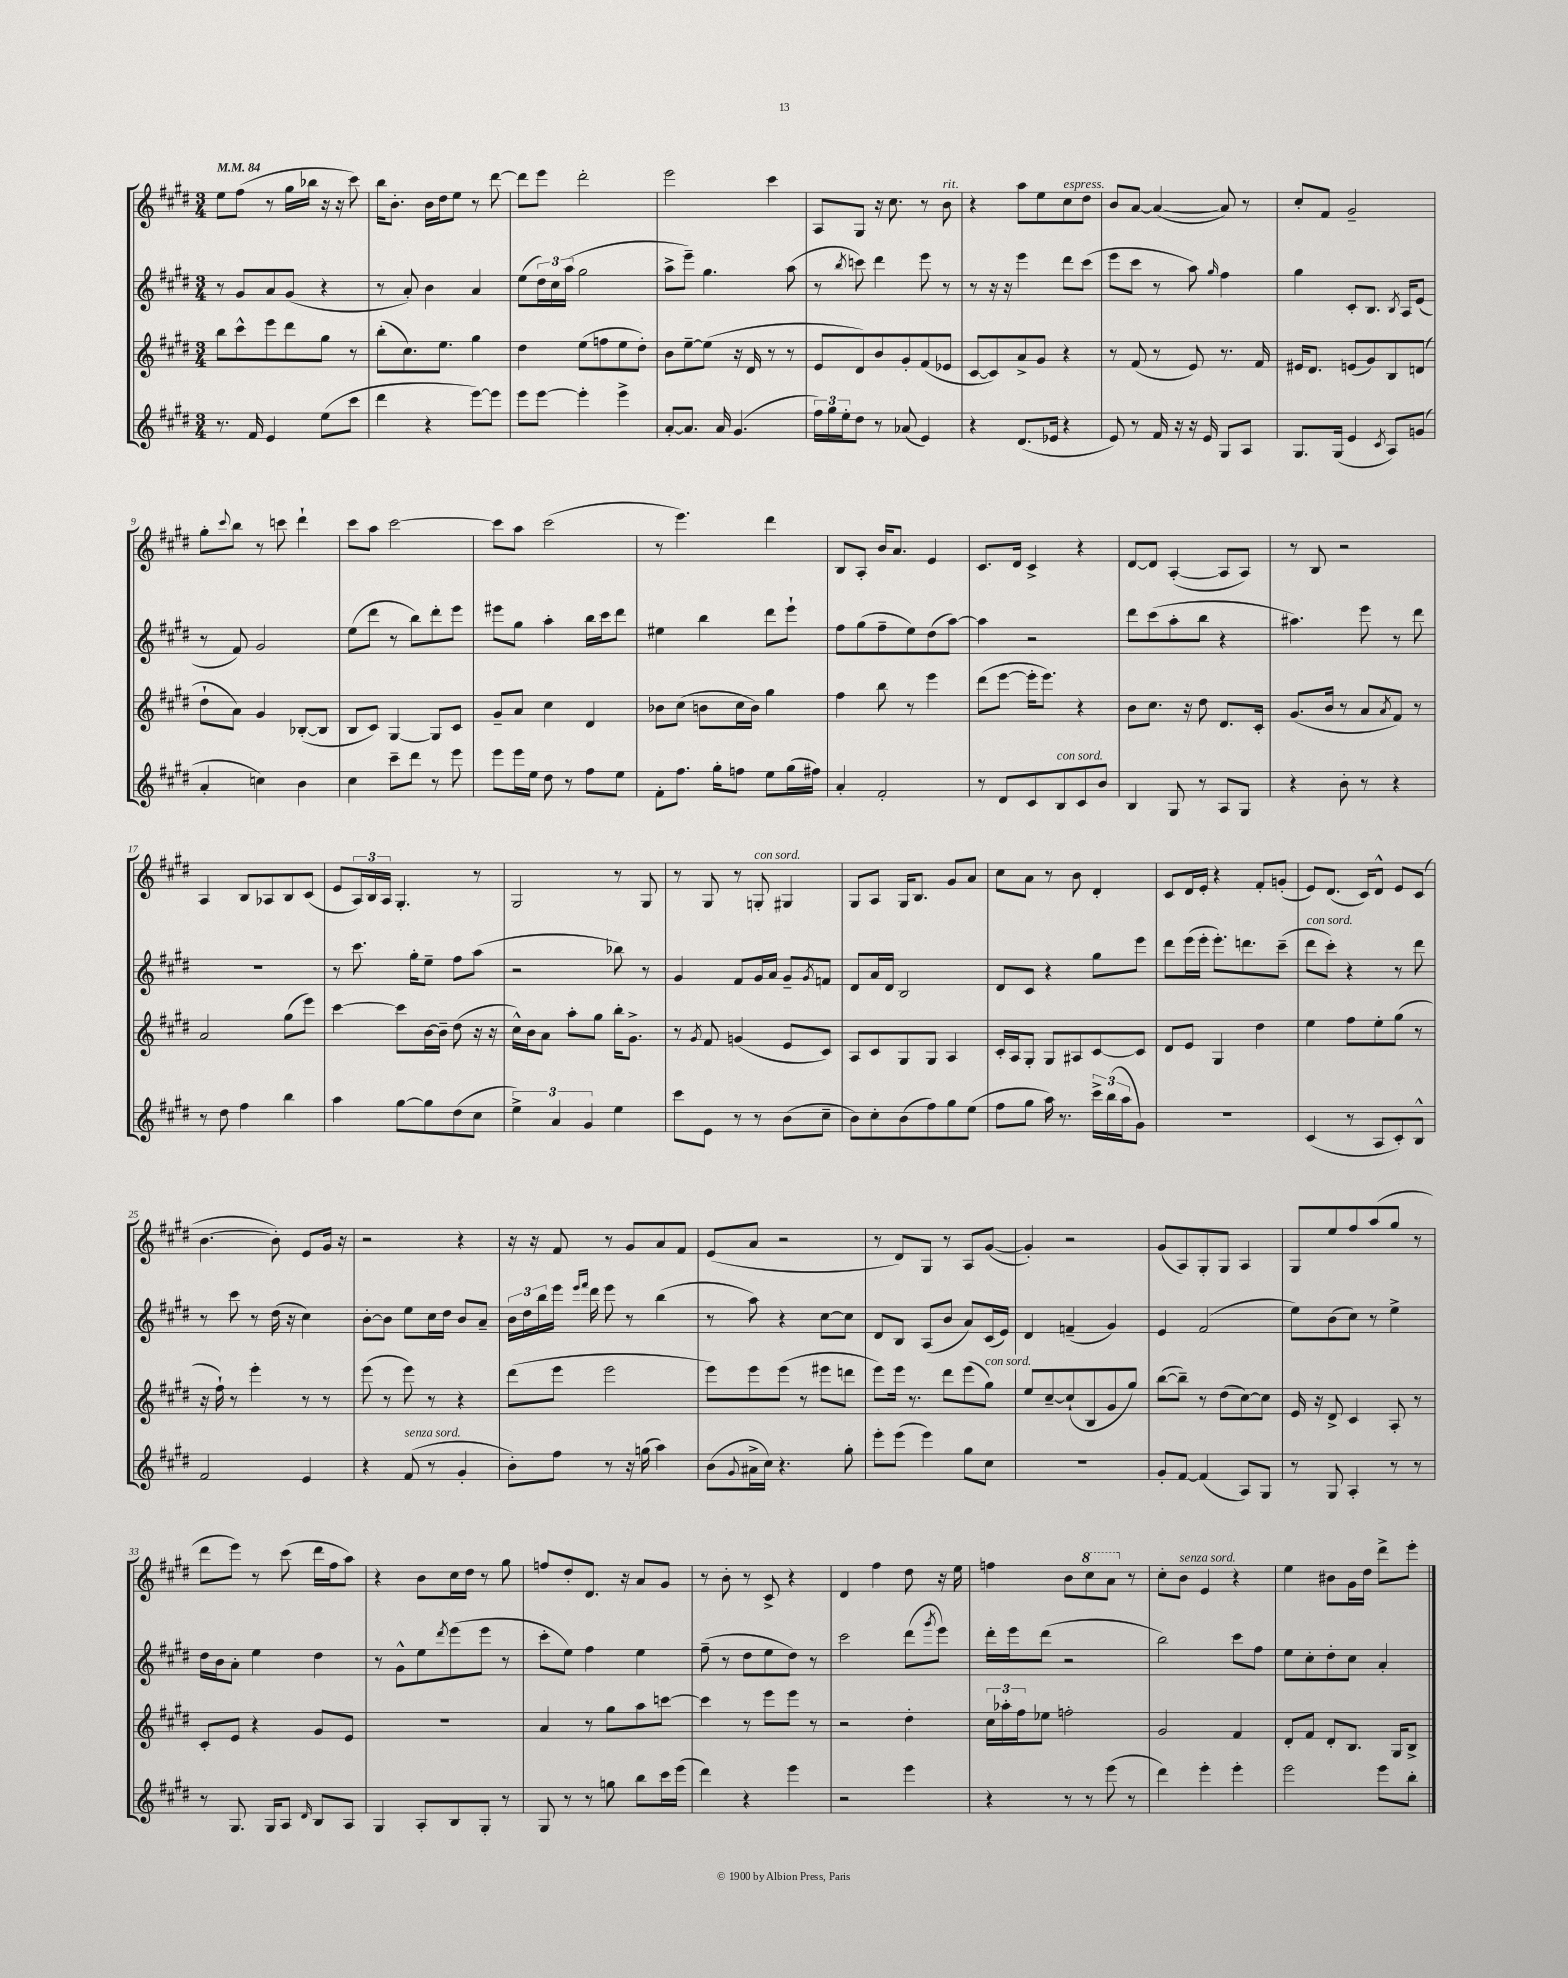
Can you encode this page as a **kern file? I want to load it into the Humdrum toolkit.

**kern	**kern	**kern	**kern
*part4	*part3	*part2	*part1
*staff4	*staff3	*staff2	*staff1
*clefG2	*clefG2	*clefG2	*clefG2
*k[f#c#g#d#]	*k[f#c#g#d#]	*k[f#c#g#d#]	*k[f#c#g#d#]
*M3/4	*M3/4	*M3/4	*M3/4
*MM84	*MM84	*MM84	*MM84
=1	=1	=1	=1
8.r	8bb\L	8r	8ee\L
.	8ccc#^^\	8g#/L	(8ff#\J
16f#/	.	.	.
4e/	8eee\	8a/	8r
.	8ddd#\	(8g#/J	16gg#\LL
.	.	.	16bb-X\JJ
(8ee\L	8gg#\J	4r	16r
.	.	.	16r
8ccc#\J	8r	.	8ccc#\)
=2	=2	=2	=2
4ddd#\	(8bb'\L	8r	16bb\KL
.	.	.	8.b'\J
.	8.cc#\)	8a'/)	.
4r	.	4b\	16b\LL
.	8.ee\J	.	16dd#\J
.	.	.	8ee\J
[8eee\L)	4gg#\	4a/	8r
8eee\J]	.	.	[8ddd#\
=3	=3	=3	=3
8eee\L	4dd#\	(8ee\L	8ddd#\L]
[8eee\J	.	24dd#\L)	8eee\J
.	.	24cc#\	.
.	.	(24aa\JJ	.
4eee'\]	(8ee\L	2gg#\	2ddd#'\
.	8ffn\	.	.
4eee^\	8ee\	.	.
.	8dd#'\J)	.	.
=4	=4	=4	=4
[8a'/L	8b\L	8aa^\L	2eee\
8.a/J]	[8ee~\	8eee~\J)	.
.	(8ee\J]	4.gg#\	.
16a/	.	.	.
(4.g#/	16r	.	.
.	16d#/	.	.
.	8r	.	4ccc#\
.	8r	(8aa\	.
=5	=5	=5	=5
24ff#\LL)	8e/L	8r	8A/L
24gg#\	.	.	.
24ee'\J	.	.	.
.	.	8qbb/	.
8dd#\J	8d#/)	8cccn\)	8G#/J
8r	8b/	4ddd#\	16r
.	.	.	8.cc#\
(8a-X/	8g#'/	.	.
4e/)	(8f#/	8eee\	8r
!	!	!	!LO:TX:a:i:t=rit.
.	8e-X/J	8r	8b\
=6	=6	=6	=6
4r	[8c#/L	8r	4r
.	8c#/])	16r	.
.	.	16r	.
(8.d#/L	8a^/	4eee\	8aa\L
.	8g#/J	.	8ee\
16e-X/Jk	.	.	.
!	!	!	!LO:TX:a:i:t=espress.
4r	4r	8ddd#\L	8cc#\
.	.	(8ccc#\J	8dd#\J
=7	=7	=7	=7
8e/)	8r	8eee\L	8b/L
8r	(8f#/	8ccc#\J	[8a/J
16f#/	8r	8r	(4a/_
16r	.	.	.
16r	8e/)	8aa\)	.
16e/	.	.	.
.	.	16qqgg#/	.
8G#/L	8.r	4ff#\	8a/])
8A/J	.	.	8r
.	16f#/	.	.
=8	=8	=8	=8
8.G#/L	16e#X/KL	4gg#\	8cc#'/L
.	8.d#/J	.	.
.	.	.	8f#/J
(16G#/Jk	.	.	.
4e/	(8en/L	8c#'/L	2g#~/
.	8g#/)	8.B/J	.
8qc#/	.	.	.
8A/L)	8B/	.	.
.	.	8qB/	.
.	.	16A/KL	.
(8gn/J	(8dn/J	(8e/J	.
!!LO:LB:g=z
=9	=9	=9	=9
4a'/	8dd#`\L	8r	8gg#'\L
.	.	.	8qqccc#/
.	8a\J)	8f#/)	8bb\J
4ccn\)	4g#/	2g#/	8r
.	.	.	8cccn\
4b\	([8B-X'/L	.	4ddd#`\
.	8B-/J]	.	.
=10	=10	=10	=10
4cc#\	8B/L	(8ee\L	8ccc#\L
.	8c#/J)	8ddd#\J	8aa\J
8ccc#~\L	[4G#/	8r	[2ccc#\
8ddd#\J	.	8bb\L)	.
8r	8G#/L]	8ddd#'\	.
8eee\	8c#/J	8eee\J	.
=11	=11	=11	=11
8eee\L	8g#~/L	8eee#X\L	8ccc#\L]
16eee\L	8a/J	8gg#\J	8aa\J
16ee\JJ	.	.	.
8dd#\	4cc#\	4aa'\	(2ccc#\
8r	.	.	.
8ff#\L	4d#/	16bb\LL	.
.	.	16ccc#\J	.
8ee\J	.	8ddd#\J	.
=12	=12	=12	=12
8f#'\L	8b-X\L	4ee#X\	8r
8.ff#\J	(8cc#\J	.	4.eee\)
.	8bn\L	4bb\	.
16gg#'\KL	.	.	.
8ffn\J	16cc#\L	.	.
.	16b\JJ)	.	.
8ee\L	4gg#\	8ddd#\L	4ddd#\
(16gg#\L	.	8eee`\J	.
16ff#X\JJ)	.	.	.
=13	=13	=13	=13
4a'/	4ff#\	8ff#\L	8B/L
.	.	(8gg#\	8A'/J
2f#'/	8bb\	8ff#~\	16b/KL
.	.	.	8.a/J
.	8r	8ee\)	.
.	4eee\	(8dd#\	4e/
.	.	[8aa\J)	.
=14	=14	=14	=14
8r	(8ddd#\L	4aa\]	8.c#/L
8d#/L	[8eee\J	.	.
.	.	.	16d#/Jk
8c#/	16eee'\KL]	2r	4c#^/
.	8.eee\J)	.	.
!LO:TX:a:i:t=con sord.	!	!	!
8B/	.	.	.
8c#/	4r	.	4r
8b/J	.	.	.
=15	=15	=15	=15
4B/	8b\L	8ddd#\L	[8d#/L
.	8.cc#\J	(8ccc#\	8d#/J]
8G#/	.	8aa'\	([4A'/
.	16r	.	.
8r	8dd#\	8bb\J	.
8A/L	8.d#/L	4r	8A/L]
8G#/J	.	.	8A/J)
.	16c#'/Jk	.	.
=16	=16	=16	=16
4r	(8.g#/L	4.aa#X\)	8r
.	.	.	8B/
.	16b/Jk	.	.
8b'\	8r	.	2r
8r	8a/L	8eee\	.
.	8qa/	.	.
4r	8f#/J)	8r	.
.	8r	8ddd#\	.
!!LO:LB:g=z
=17	=17	=17	=17
8r	2a/	2.r	4A/
8dd#\	.	.	.
4ff#\	.	.	8B/L
.	.	.	8A-X/
4bb\	(8gg#\L	.	8B/
.	8eee\J)	.	(8c#/J
=18	=18	=18	=18
4aa\	[4ccc#\	8r	8e/L
.	.	8.ccc#\	24A/L)
.	.	.	24B/
.	.	.	24A/JJ
[8gg#\L	8ccc#\L]	.	4.G#'/
.	.	16gg#'\KL	.
8gg#\]	[16b\L	8ee~\J	.
.	16b~\JJ]	.	.
(8dd#\	(8dd#\	8ff#\L	.
8cc#\J	16r	(8aa\J	8r
.	16r	.	.
=19	=19	=19	=19
6ee^\)	16cc#^^\LL)	2r	2G#/
.	16b\J	.	.
.	8a\J	.	.
6a/	.	.	.
.	8aa'\L	.	.
6g#/	.	.	.
.	8gg#\J	.	.
4ee\	16bb'\KL	8bb-X\)	8r
.	8.g#^\J	.	.
.	.	8r	8G#/
=20	=20	=20	=20
8ccc#\L	8r	4g#/	8r
.	8qg#/	.	.
8e\J	8f#/	.	8G#/
8r	(4gn/	8f#/L	8r
!	!	!	!LO:TX:a:i:t=con sord.
8r	.	16g#/L	8Gn'/
.	.	16a/JJ	.
(8b\L	8e/L	8g#~/L	4G#X/
.	.	8qg#/	.
8cc#~\J	8c#/J)	8fn/J	.
=21	=21	=21	=21
8b\L)	8A/L	8d#/L	8G#/L
8cc#'\	8c#/	16a/L	8A/J
.	.	16d#/JJ	.
(8b\	8G#/	2B/	16G#/KL
.	.	.	8.B/J
8ff#\)	8G#/J	.	.
8gg#\	4A/	.	8g#/L
(8ee\J	.	.	8a/J
=22	=22	=22	=22
8ff#\L	16c#'/LL	8d#/L	8cc#\L
.	16A/J	.	.
8gg#\J	8G#'/J	8c#/J	8a\J
16aa\)	8G#/L	4r	8r
8.r	.	.	.
.	8A#X/	.	8b\
24ccc#^\LL	[8c#/	8gg#\L	4d#'/
(24bb\	.	.	.
24aa\J	.	.	.
8g#\J)	8c#/J]	8eee\J	.
=23	=23	=23	=23
2.r	8d#/L	8ddd#\L	8c#/L
.	8e/J	(16eee\L	16d#/L
.	.	16eee'\JJ	16e'/JJ
.	4G#/	8.eee'\L)	4r
.	.	8.dddn\	.
.	4dd#\	.	8f#'/L
.	.	(8ccc#~\J	(8gn'/J
=24	=24	=24	=24
!	!	!LO:TX:a:i:t=con sord.	!
(4c#/	4ee\	8ddd#\L	8e/L)
.	.	8ccc#'\J)	(8.d#/J
8r	8ff#\L	4r	.
.	.	.	16c#/KL)
8A/L	8ee'\	.	8d#^^/J
8c#'/)	(8gg#\J	8r	8e/L
8B^^/J	8r	8ddd#\	(8c#/J
!!LO:LB:g=z
=25	=25	=25	=25
2f#/	16r	8r	[4.b\
.	16ff#`\)	.	.
.	8r	8ccc#\	.
.	4eee'\	8r	.
.	.	(16dd#\	8b'\])
.	.	16r	.
4e/	8r	4cc#\)	8e/L
.	8r	.	16g#/Jk
.	.	.	16r
=26	=26	=26	=26
4r	(8eee\	[8b'\L	2r
.	8r	8b\J]	.
!LO:TX:a:i:t=senza sord.	!	!	!
(8f#/	8eee\)	8ee\L	.
8r	8r	16cc#\L	.
.	.	16dd#\JJ	.
4g#'/	4r	8b/L	4r
.	.	8a~/J	.
=27	=27	=27	=27
8b'\L)	(8ddd#\L	24b\LL	16r
.	.	24dd#\	.
.	.	.	16r
.	.	24bb\	.
8ff#\J	8eee\J	16eee\JJ	8f#/
.	.	16qqeee/LL	.
.	.	16qqfff#/JJ	.
.	.	16ddd#\	.
8r	2eee\	8eee\	8r
16r	.	8r	8g#/L
(16ggn\	.	.	.
4aa\)	.	(4bb\	8a/
.	.	.	8f#/J
=28	=28	=28	=28
(8b\L	8eee\L)	8r	(8e/L
8qqg#/	.	.	.
16a#X^\L	8eee\	8aa\)	8a/J
16cc#\JJ)	.	.	.
4.r	(8eee\J	4r	2r
.	8r	.	.
.	8eee#X\L	[8cc#\L	.
8gg#'\	8dddn\J	8cc#\J]	.
=29	=29	=29	=29
8eee'\L	8eee\L)	8d#/L	8r
(8eee\J	16eee\Jk	8B/J	8d#/L)
.	8.r	.	.
4eee\)	.	(8A/L	8G#/J
.	8ddd#\L	8b/J	8r
8gg#\L	(8eee\	8a/L)	8A/L
!	!LO:TX:a:i:t=con sord.	!	!
8cc#\J	8gg#\J)	(16c#/L	([8g#/J
.	.	16e/JJ)	.
=30	=30	=30	=30
2.r	8ee/L	4d#/	4g#'/])
.	[8cc#~/	.	.
.	(8cc#`/]	(4fn~/	2r
.	8B/	.	.
.	8g#/	4g#/)	.
.	8gg#/J)	.	.
=31	=31	=31	=31
8g#'/L	([8bb\L	4e/	(8g#/L
[8f#/J	8bb~\J])	.	8A/)
(4f#/]	8r	(2f#/	8G#'/
.	(8dd#\L	.	8G#/J
8A/L)	[8cc#\)	.	4A/
8G#/J	8cc#\J]	.	.
=32	=32	=32	=32
8r	16e/	8ee\L)	8G#/L
.	16r	.	.
8G#/	8d#^/	(8b\	8ee/
4A'/	4c#/	8cc#\J)	8ff#/
.	.	8r	(8aa/
8r	8A'/	4ee^\	8gg#/J
8r	8r	.	8r
!!LO:LB:g=z
=33	=33	=33	=33
8r	8c#'/L	16dd#\LL	8ddd#\L
.	.	16b\J	.
8.G#/	8e/J	8a'\J	8eee\J)
.	4r	4ee\	8r
16G#/KL	.	.	.
8A/J	.	.	(8ccc#\
16qqd#/	.	.	.
8B/L	8g#/L	4dd#\	16ddd#\LL
.	.	.	16ff#\J
8A/J	8e/J	.	8aa\J)
=34	=34	=34	=34
4G#/	2.r	8r	4r
.	.	8g#^^\L	.
8A'/L	.	8ee\	8b\L
.	.	8qddd#/	.
8B/	.	(8eee\	16cc#\L
.	.	.	16dd#\JJ
8G#'/J	.	8eee\J	8r
8r	.	8r	8gg#\
=35	=35	=35	=35
8G#/	4a/	8ccc#'\L	8ffn/L
8r	.	8ee\J)	8dd#'/
8r	8r	4ff#\	8.d#/J
8ggn\	8gg#\L	.	.
.	.	.	16r
8bb\L	8aa\	4ee\	8a/L
16ccc#\L	[8cccn\J	.	8g#/J
(16eee\JJ	.	.	.
=36	=36	=36	=36
4ddd#\)	4ccc\]	(8ff#~\	8r
.	.	8r	8b'\
4r	8r	8dd#\L	8r
.	8eee\L	8ee\	8c#^/
4eee\	8eee\J	8dd#\J)	4r
.	8r	8r	.
=37	=37	=37	=37
2r	2r	2ccc#\	4d#/
.	.	.	4ff#\
4eee\	4dd#'\	(8ddd#\L	8dd#\
.	.	8qggg#/	.
.	.	8eee\J)	16r
.	.	.	16ee\
=38	=38	=38	=38
4r	24cc#\LL	16ddd#'\LL	4ffn\
.	24aa-X'\	.	.
.	.	16eee\J	.
.	24ff#\J	.	.
.	8ee-X\J	(8ddd#\J	.
8r	2ffn'\	2r	8b\L
*	*	*	*8va
8r	.	.	8ccc#\
(8eee\	.	.	8aa\J
*	*	*	*X8va
8r	.	.	8r
=39	=39	=39	=39
4ddd#\)	2g#/	2bb\)	8cc#'\L
!	!	!	!LO:TX:a:i:t=senza sord.
.	.	.	8b\J
4eee'\	.	.	4e/
4eee'\	4f#/	8ccc#\L	4r
.	.	8ff#\J	.
=40	=40	=40	=40
2eee\	8d#'/L	8ee\L	4ee\
.	8f#/J	8cc#'\	.
.	8d#'/L	8dd#'\	8b#X\L
.	8.B/J	8cc#\J	16g#\L
.	.	.	16dd#\JJ
8eee\L	.	4a'/	8ddd#^\L
.	16G#/KL	.	.
8bb'\J	8B^/J	.	8eee'\J
==	==	==	==
*-	*-	*-	*-
